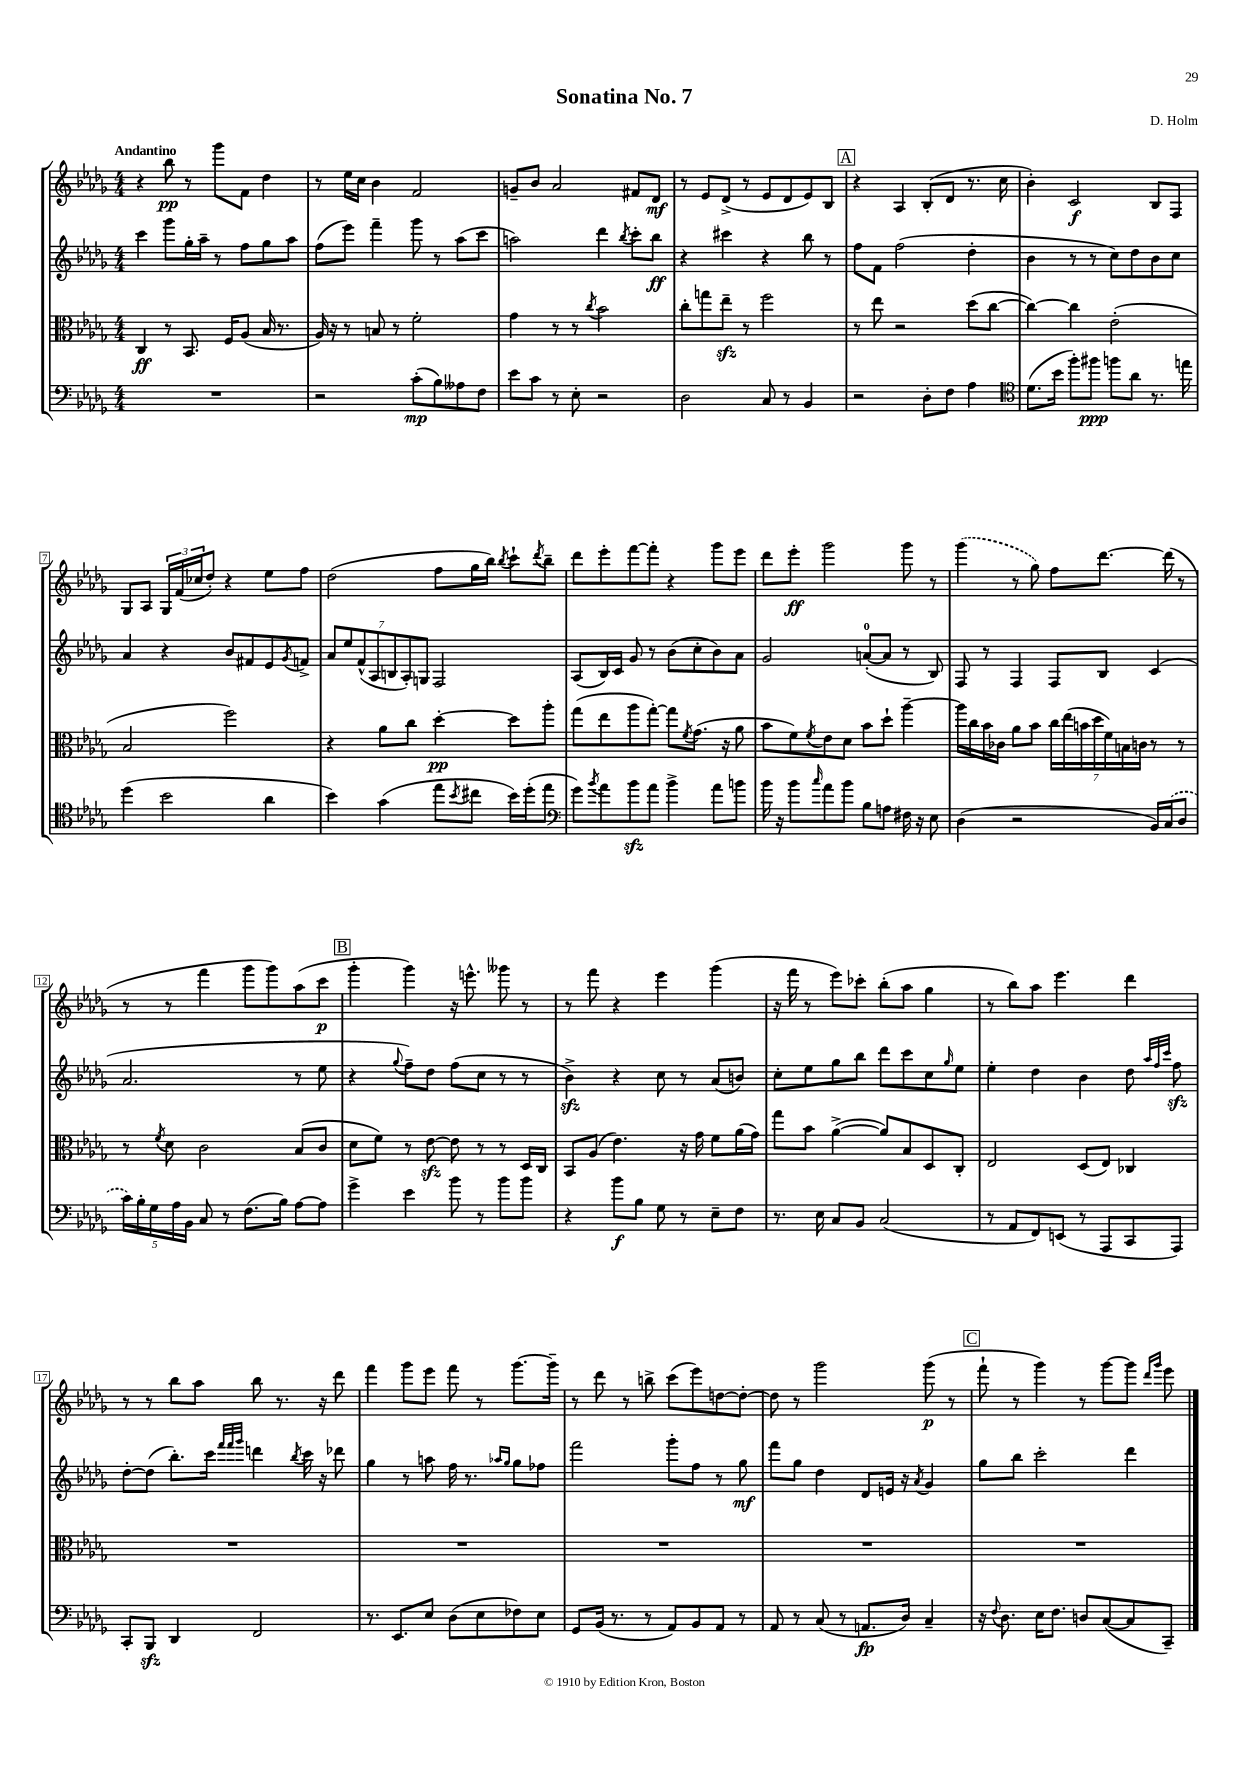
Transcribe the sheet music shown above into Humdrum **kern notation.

**kern	**dynam	**kern	**dynam	**kern	**dynam	**kern	**dynam
*part4	*part4	*part3	*part3	*part2	*part2	*part1	*part1
*staff4	*staff4	*staff3	*staff3	*staff2	*staff2	*staff1	*staff1
*clefF4	*	*clefC3	*	*clefG2	*	*clefG2	*
*k[b-e-a-d-g-]	*	*k[b-e-a-d-g-]	*	*k[b-e-a-d-g-]	*	*k[b-e-a-d-g-]	*
*M4/4	*	*M4/4	*	*M4/4	*	*M4/4	*
=1	=1	=1	=1	=1	=1	=1	=1
!	!	!	!	!	!	!LO:TX:a:B:t=Andantino	!
1r	.	4C/	ff	4ccc\	.	4r	.
.	.	8r	.	8ggg-\L	.	8bb-\	pp
.	.	8.BB-/	.	16gg-'\L	.	8r	.
.	.	.	.	16aa-~\JJ	.	.	.
.	.	.	.	8r	.	8ggg-\L	.
.	.	16F/KL	.	.	.	.	.
.	.	(8A-/J	.	8ff\L	.	8f\J	.
.	.	16B-/	.	8gg-\	.	4dd-\	.
.	.	8.r	.	.	.	.	.
.	.	.	.	8aa-\J	.	.	.
=2	=2	=2	=2	=2	=2	=2	=2
2r	.	16A-/)	.	(8ff\L	.	8r	.
.	.	16r	.	.	.	.	.
.	.	8r	.	8eee-\J)	.	16ee-\LL	.
.	.	.	.	.	.	16cc\JJ	.
.	.	8Bn/	.	4fff~\	.	4b-\	.
.	.	8r	.	.	.	.	.
(8c'\L	mp	2f'\	.	8ggg-\	.	2f/	.
8B-\)	.	.	.	8r	.	.	.
8A--X\	.	.	.	(8aa-\L	.	.	.
8F\J	.	.	.	8ccc\J	.	.	.
=3	=3	=3	=3	=3	=3	=3	=3
8e-\L	.	4g-\	.	2aan\)	.	8gn~/L	.
8c\J	.	.	.	.	.	8b-/J	.
8r	.	8r	.	.	.	2a-/	.
8E-'\	.	8r	.	.	.	.	.
.	.	8qcc/	.	.	.	.	.
2r	.	2b-\	.	4ddd-\	.	.	.
.	.	.	.	8qbb-/	.	.	.
.	.	.	.	8ccc'\L	.	8f#X/L	.
.	.	.	.	8bb-\J	ff	8d-/J	mf
=4	=4	=4	=4	=4	=4	=4	=4
2D-\	.	8cc'\L	.	4r	.	8r	.
.	.	8ggn\	.	.	.	8e-/L	.
.	.	8ee-zz~\J	.	4ccc#X\	.	(8d-^/J	.
.	.	8r	.	.	.	8r	.
8C/	.	2ff\	.	4r	.	8e-/L	.
8r	.	.	.	.	.	8d-/	.
4BB-/	.	.	.	8bb-\	.	8e-/)	.
.	.	.	.	8r	.	8B-/J	.
!!LO:REH:place=s1:t=A
=5	=5	=5	=5	=5	=5	=5	=5
2r	.	8r	.	8ff\L	.	4r	.
.	.	8ee-\	.	8f\J	.	.	.
.	.	2r	.	(2ff\	.	4A-/	.
8D-'\L	.	.	.	.	.	(8B-'/L	.
8F\J	.	.	.	.	.	8d-/J	.
4A-\	.	(8dd-\L	.	4dd-'\	.	8.r	.
.	.	[8cc\J	.	.	.	.	.
.	.	.	.	.	.	16cc\	.
=6	=6	=6	=6	=6	=6	=6	=6
*clefC4	*	*	*	*	*	*	*
(8.d-\L	.	4cc\_)	.	4b-\	.	4b-'\)	.
16b-\Jk	.	.	.	.	.	.	.
8ff'\L)	.	4cc\]	.	8r	.	2c/	f
8ff#X\J	ppp	.	.	8r	.	.	.
8ffn\L	.	(2e-'\	.	8cc\L)	.	.	.
8a-\J	.	.	.	8dd-\	.	.	.
8.r	.	.	.	8b-\	.	8B-/L	.
.	.	.	.	8cc\J	.	8F/J	.
16een\	.	.	.	.	.	.	.
!!LO:LB:g=z
=7	=7	=7	=7	=7	=7	=7	=7
(4dd-\	.	2B-/	.	4a-/	.	8G-/L	.
.	.	.	.	.	.	8A-/J	.
2b-\	.	.	.	4r	.	24G-/LL	.
.	.	.	.	.	.	(24f/	.
.	.	.	.	.	.	24cc-X/J	.
.	.	.	.	.	.	8dd-'/J)	.
.	.	2ff\)	.	8b-/L	.	4r	.
.	.	.	.	8f#X/	.	.	.
4a-\	.	.	.	8e-/	.	8ee-\L	.
.	.	.	.	8qg-/	.	.	.
.	.	.	.	8fn^/J	.	8ff\J	.
=8	=8	=8	=8	=8	=8	=8	=8
4b-\)	.	4r	.	14a-/L	.	(2dd-\	.
.	.	.	.	14ee-/	.	.	.
.	.	.	.	(14f^^/	.	.	.
.	.	.	.	14A-/	.	.	.
(4g-\	.	8a-\L	.	.	.	.	.
.	.	.	.	14Bn/	.	.	.
.	.	.	.	14A-'/)	.	.	.
.	.	8cc\J	.	.	.	.	.
.	.	.	.	14Gn/J	.	.	.
8ee-\L	.	[4dd-'\	pp	2F/	.	8ff\L	.
8qb-/	.	.	.	.	.	.	.
8cc#X\J	.	.	.	.	.	16gg-\L	.
.	.	.	.	.	.	16bb-\JJ)	.
.	.	.	.	.	.	8qbb-/	.
16b-\LL)	.	8dd-\L]	.	.	.	8ccc`\L	.
(16dd-'\J	.	.	.	.	.	.	.
.	.	.	.	.	.	8qddd-/	.
8ee-\J	.	8aa-'\J	.	.	.	8bb-~\J	.
=9	=9	=9	=9	=9	=9	=9	=9
*clefF4	*	*	*	*	*	*	*
8g-\L)	.	(8gg-\L	.	(8A-/L	.	8ddd-\L	.
8qb-/	.	.	.	.	.	.	.
8a-\	.	8ee-\	.	16B-/L)	.	8eee-'\	.
.	.	.	.	16c/JJ	.	.	.
8b-zz\	.	8aa-\	.	8g-/	.	[8fff\	.
8a-\J	.	[8gg-'\J)	.	8r	.	8fff'\J]	.
4b-^\	.	8gg-\L]	.	(8b-\L	.	4r	.
.	.	8qf/	.	.	.	.	.
.	.	(8.g-\J	.	8cc'\	.	.	.
8a-\L	.	.	.	8b-\)	.	8ggg-\L	.
.	.	16r	.	.	.	.	.
8bn\J	.	8a-\	.	8a-\J	.	8eee-\J	.
=10	=10	=10	=10	=10	=10	=10	=10
16b-\	.	8b-\L	.	2g-/	.	8ddd-\L	.
16r	.	.	.	.	.	.	.
8b-\L	.	8f\)	.	.	.	8eee-'\J	ff
16qqcc/	.	8qf/	.	.	.	.	.
8a-\	.	8e-\	.	.	.	2ggg-\	.
8b-\J	.	8d-\J	.	.	.	.	.
8B-\L	.	8b-\L	.	([8an'/L	.	.	.
8An\J	.	8dd-`\J	.	8a/J]	.	.	.
16F#X\	.	[4aa-~\	.	8r	.	8ggg-\	.
16r	.	.	.	.	.	.	.
8E-\	.	.	.	8B-/)	.	8r	.
=11	=11	=11	=11	=11	=11	=11	=11
(4D-\	.	16aa-\LL]	.	8F/	.	(4ggg-\	.
.	.	16cc\	.	.	.	.	.
.	.	16b-\	.	8r	.	.	.
.	.	16c-X\JJ	.	.	.	.	.
2r	.	8a-\L	.	4F/	.	8r	.
.	.	8b-\J	.	.	.	8gg-\)	.
.	.	28cc\LL	.	8F/L	.	8ff\L	.
.	.	(28ee-\	.	.	.	.	.
.	.	28bn\	.	.	.	.	.
.	.	28dd-\	.	.	.	.	.
.	.	.	.	8B-/J	.	[8.ddd-\J	.
.	.	28f\)	.	.	.	.	.
.	.	28Bn\	.	.	.	.	.
.	.	28cn\JJ	.	.	.	.	.
16BB-/LL)	.	8r	.	(4c/	.	.	.
(16C/J	.	.	.	.	.	(16ddd-\]	.
8D-/J	.	8r	.	.	.	8r	.
!!LO:LB:g=z
=12	=12	=12	=12	=12	=12	=12	=12
20c\LL)	.	8r	.	2.a-/	.	8r	.
20B-'\	.	.	.	.	.	.	.
20G-\	.	.	.	.	.	.	.
.	.	8qf/	.	.	.	.	.
.	.	8d-\	.	.	.	8r	.
20A-\	.	.	.	.	.	.	.
20BB-\JJ	.	.	.	.	.	.	.
8C/	.	2c\	.	.	.	4fff\	.
8r	.	.	.	.	.	.	.
(8.F\L	.	.	.	.	.	8ggg-\L	.
.	.	.	.	.	.	8ggg-\)	.
16B-\Jk)	.	.	.	.	.	.	.
[8A-\L	.	(8B-/L	.	8r	.	(8aa-\	.
8A-\J]	.	8c/J	.	8ee-\	.	8ccc\J	p
!!LO:REH:place=s1:t=B
=13	=13	=13	=13	=13	=13	=13	=13
4g-^\	.	8d-\L	.	4r	.	4ggg-'\	.
.	.	8f\J)	.	.	.	.	.
.	.	.	.	8qqgg-/	.	.	.
4e-\	.	8r	.	8ff~\L)	.	4ggg-\)	.
.	.	[8e-zz\	.	8dd-\J	.	.	.
8b-\	.	8e-\]	.	(8ff\L	.	16r	.
.	.	.	.	.	.	8.eeen^^\	.
8r	.	8r	.	8cc\J	.	.	.
8b-\L	.	8r	.	8r	.	8ggg--X\	.
8b-\J	.	16D-/LL	.	8r	.	8r	.
.	.	16C/JJ	.	.	.	.	.
=14	=14	=14	=14	=14	=14	=14	=14
4r	.	8BB-/L	.	4b-zz^\)	.	8r	.
.	.	(8A-/J	.	.	.	8fff\	.
8b-\L	f	4.e-\)	.	4r	.	4r	.
8B-\J	.	.	.	.	.	.	.
8G-\	.	.	.	8cc\	.	4eee-\	.
8r	.	16r	.	8r	.	.	.
.	.	16g-\	.	.	.	.	.
8E-~\L	.	8f\L	.	(8a-/L	.	(4ggg-\	.
8F\J	.	(16a-\L	.	8bn/J)	.	.	.
.	.	16g-\JJ)	.	.	.	.	.
=15	=15	=15	=15	=15	=15	=15	=15
8.r	.	8gg-\L	.	8cc'\L	.	16r	.
.	.	.	.	.	.	16fff\	.
.	.	8b-\J	.	8ee-\	.	8r	.
16E-\	.	.	.	.	.	.	.
8C/L	.	([4a-^\	.	8gg-\	.	8eee-\L)	.
8BB-/J	.	.	.	8bb-\J	.	8ccc-X'\J	.
(2C/	.	8a-/L])	.	8ddd-\L	.	(8bb-'\L	.
.	.	8B-/	.	8ccc\	.	8aa-\J	.
.	.	8D-/	.	8cc\	.	4gg-\	.
.	.	.	.	16qqgg-/	.	.	.
.	.	8C'/J	.	8ee-\J	.	.	.
=16	=16	=16	=16	=16	=16	=16	=16
8r	.	2E-/	.	4ee-'\	.	8r	.
8AA-/L	.	.	.	.	.	8bb-\L)	.
8FF/)	.	.	.	4dd-\	.	8aa-\J	.
(8EEn/J	.	.	.	.	.	4.eee-\	.
8r	.	(8D-/L	.	4b-\	.	.	.
8AAA-/L	.	8E-/J)	.	.	.	.	.
8CC/	.	4C-X/	.	8dd-\	.	4ddd-\	.
.	.	.	.	32qqaa-/LLL	.	.	.
.	.	.	.	32qqff/	.	.	.
.	.	.	.	32qqccc/JJJ	.	.	.
8AAA-/J)	.	.	.	8ffzz\	.	.	.
!!LO:LB:g=z
=17	=17	=17	=17	=17	=17	=17	=17
8CC'/L	.	1r	.	[8dd-'\L	.	8r	.
8BBB-zz/J	.	.	.	(8dd-\J]	.	8r	.
4DD-/	.	.	.	8.bb-'\L)	.	8bb-\L	.
.	.	.	.	.	.	8aa-\J	.
.	.	.	.	16ccc\Jk	.	.	.
.	.	.	.	32qqfff/LLL	.	.	.
.	.	.	.	32qqfff/	.	.	.
.	.	.	.	32qqggg-/JJJ	.	.	.
2FF/	.	.	.	4dddn\	.	8bb-\	.
.	.	.	.	.	.	8.r	.
.	.	.	.	8qbb-/	.	.	.
.	.	.	.	16ccc\	.	.	.
.	.	.	.	16r	.	16r	.
.	.	.	.	8ddd-X\	.	8ddd-\	.
=18	=18	=18	=18	=18	=18	=18	=18
8.r	.	1r	.	4gg-\	.	4fff\	.
8.EE-/L	.	.	.	.	.	.	.
.	.	.	.	8r	.	8ggg-\L	.
8E-/J	.	.	.	8aan\	.	8eee-\J	.
(8D-\L	.	.	.	16ff\	.	8fff\	.
.	.	.	.	8.r	.	.	.
8E-\	.	.	.	.	.	8r	.
.	.	.	.	16qqaa-X/LL	.	.	.
.	.	.	.	16qqgg-/JJ	.	.	.
8F-X\)	.	.	.	8gg-\L	.	[8.ggg-\L	.
8E-\J	.	.	.	8ff-X\J	.	.	.
.	.	.	.	.	.	16ggg-~\Jk]	.
=19	=19	=19	=19	=19	=19	=19	=19
8GG-/L	.	1r	.	2fff\	.	8r	.
(16BB-/Jk	.	.	.	.	.	8ddd-\	.
8.r	.	.	.	.	.	.	.
.	.	.	.	.	.	8r	.
8r	.	.	.	.	.	8bbn^\	.
8AA-/L)	.	.	.	8ggg-'\L	.	(8ccc\L	.
8BB-/	.	.	.	8ff\J	.	8eee-\)	.
8AA-/J	.	.	.	8r	.	[8ddn\	.
8r	.	.	.	8gg-\	mf	8dd'\J_	.
=20	=20	=20	=20	=20	=20	=20	=20
8AA-/	.	1r	.	8fff\L	.	8dd\]	.
8r	.	.	.	8gg-\J	.	8r	.
(8C/	.	.	.	4dd-\	.	2ggg-\	.
8r	.	.	.	.	.	.	.
8.AAn/L	fp	.	.	8d-/L	.	.	.
.	.	.	.	16en/Jk	.	.	.
16D-/Jk)	.	.	.	16r	.	.	.
.	.	.	.	8qa-/	.	.	.
4C~/	.	.	.	4g-/	.	(8ggg-\	p
.	.	.	.	.	.	8r	.
!!LO:REH:place=s1:t=C
=21	=21	=21	=21	=21	=21	=21	=21
16r	.	1r	.	8gg-\L	.	8fff`\	.
8qqF/	.	.	.	.	.	.	.
8.D-\	.	.	.	.	.	.	.
.	.	.	.	8bb-\J	.	8r	.
16E-\KL	.	.	.	2ccc'\	.	4ggg-\)	.
8.F\J	.	.	.	.	.	.	.
8Dn/L	.	.	.	.	.	8r	.
([8C/	.	.	.	.	.	[8ggg-\L	.
8C/]	.	.	.	4ddd-\	.	8ggg-\J]	.
.	.	.	.	.	.	16qqddd-/LL	.
.	.	.	.	.	.	16qqggg-/JJ	.
8CC~/J)	.	.	.	.	.	8eee-\	.
==	==	==	==	==	==	==	==
*-	*-	*-	*-	*-	*-	*-	*-
